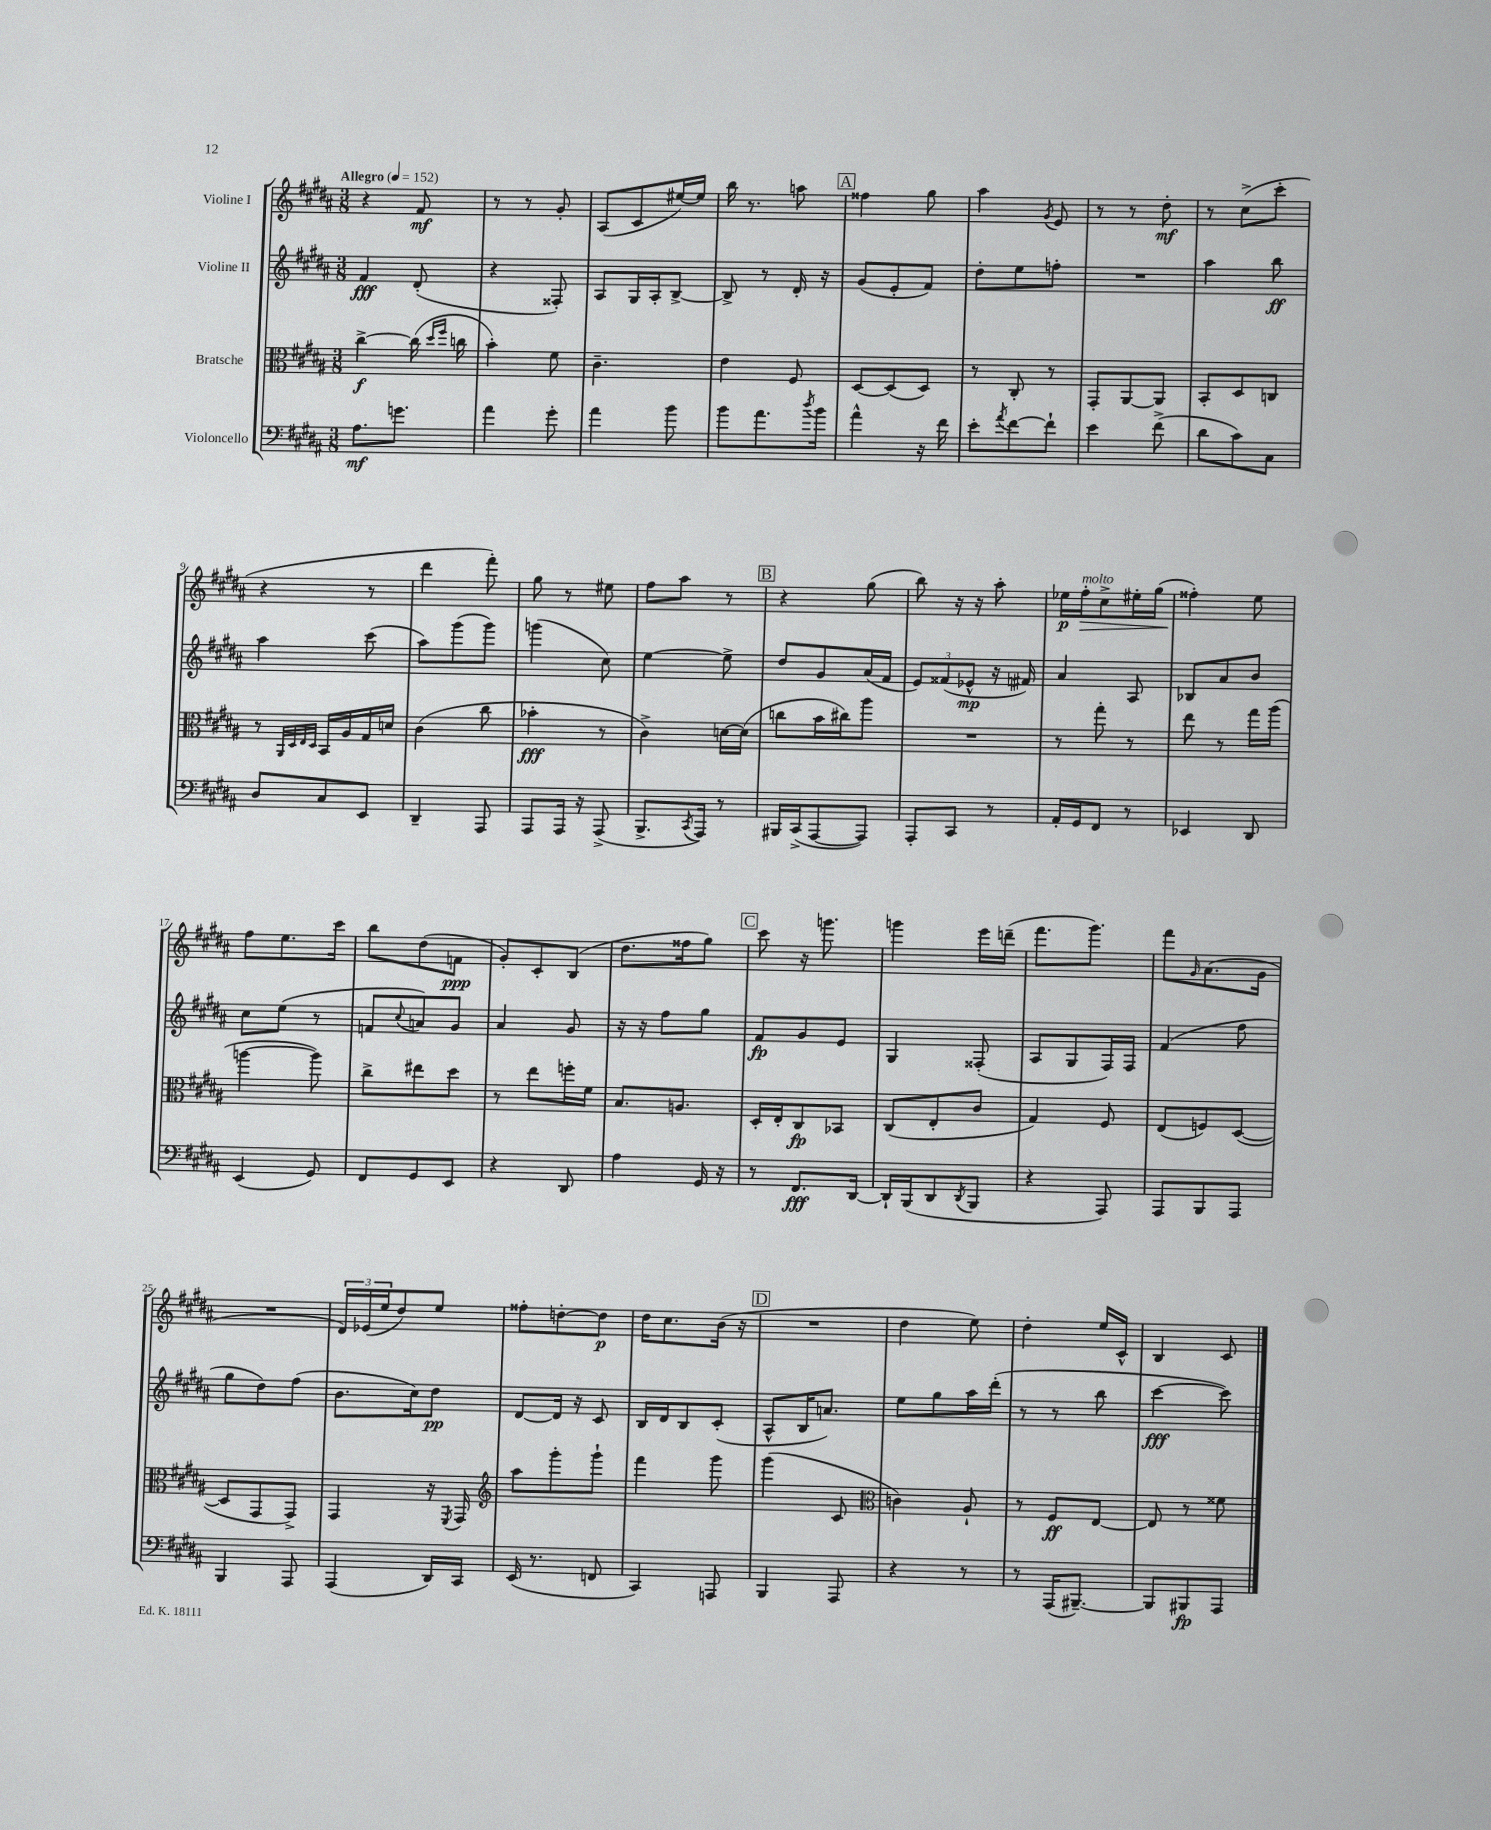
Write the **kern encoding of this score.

**kern	**kern	**kern	**kern
*staff4	*staff3	*staff2	*staff1
*clefF4	*clefC3	*clefG2	*clefG2
*k[f#c#g#d#a#]	*k[f#c#g#d#a#]	*k[f#c#g#d#a#]	*k[f#c#g#d#a#]
*M3/8	*M3/8	*M3/8	*M3/8
*MM152	*MM152	*MM152	*MM152
8.A#\L	[4cc#^\	4f#/	4r
8.g\J	.	.	.
.	(16cc#\]	(8d#'/	8f#/
.	16qqdd#/LL	.	.
.	16qqff#/JJ	.	.
.	16cc\	.	.
=	=	=	=
4a#\	4b'\)	4r	8r
.	.	.	8r
8g#'\	8f#\	8F##'/)	8g#'/
=	=	=	=
4a#\	4.c#~\	8A#/L	(8A#/L
.	.	16G#/L	8c#/
.	.	16A#'/J	.
8b\	.	[8B^/J	[16ee#/L)
.	.	.	16ee#/]JJ
=	=	=	=
8b\L	4e\	8B^/]	16bb\
.	.	.	8.r
8.a#\	.	8r	.
.	8F#/	16d#'/	8aa\
8qdd#/	.	.	.
16b\Jk	.	16r	.
=	=	=	=
4a#^^\	[8D#/L	(8g#/L	4ff##\
.	(8D#/]	8e'/	.
16r	8D#/J)	8f#/J)	8gg#\
16f#\	.	.	.
=	=	=	=
8e'\L	8r	8dd#'\L	4aa#\
8qa#/	.	.	.
[8f#\	8C#'/	8ee\	.
.	.	.	8qg#/
8f#`\]J	8r	8ff'\J	8e/
=	=	=	=
4e\	8GG#'/L	4.r	8r
.	[8AA#/	.	8r
(8f#^\	8AA#/]J	.	8dd#'\
=	=	=	=
8d#\L	8BB'/L	4aa#\	8r
8c#\)	8D#/	.	(8cc#^\L
8C#\J	8C/J	8bb\	8ccc#'\J
=	=	=	=
8D#/L	8r	4aa#\	4r
.	32qqAA#/LLL	.	.
.	32qqD#/	.	.
.	32qqE/	.	.
.	32qqD#/JJJ	.	.
8C#/	16BB/LL	.	.
.	16A#/	.	.
8EE/J	16G#/	(8ccc#\	8r
.	16d/JJ	.	.
=	=	=	=
4DD#~/	(4c#\	8aa#\L)	4ddd#\
.	.	(8ggg#\	.
8AAA#/	8cc#\	8ggg#\J)	8fff#'\)
=	=	=	=
8AAA#/L	4b-'\	(4ggg\	8gg#\
16AAA#/Jk	.	.	8r
16r	.	.	.
(8AAA#^/	8r	8cc#\)	8ee#\
=	=	=	=
8.BBB^/L	4c#^\)	[4ee\	8ff#\L
.	.	.	8aa#\J
8qCC#/	.	.	.
16AAA#/Jk)	.	.	.
8r	[16d\LL	8ee^\]	8r
.	(16d\]JJ	.	.
=	=	=	=
16BBB#/LL	8cc\L	8dd#/L	4r
(16CC#^/J	.	.	.
[8AAA#/	16b\L	8g#/	.
.	16cc#\J)	.	.
8AAA#/]J)	8aa#\J	(16a#/L	(8gg#\
.	.	16f#/JJ	.
=	=	=	=
8AAA#'/L	4.r	12e/L)	8bb\)
.	.	(12f##/	.
8CC#/J	.	.	16r
.	.	12e-^^/J	.
.	.	.	16r
8r	.	16r	8aa#'\
.	.	16f#/)	.
=	=	=	=
16AA#'/LL	8r	4a#/	16ee-\LL
16GG#/J	.	.	16ff#'\J
8FF#/J	8gg#'\	.	8cc#^\
8r	8r	8A#/	16ee#'\L
.	.	.	(16gg#\JJ
=	=	=	=
4EE-/	8ee\	8B-/L	4ff##'\)
.	8r	8a#/	.
8DD#/	16gg#\LL	8b/J	8ee\
.	(16aa#\JJ	.	.
=	=	=	=
(4EE/	[4aa\	8cc#\L	8ff#\L
.	.	(8ee\J	8.ee\
8GG#/)	8aa\])	8r	.
.	.	.	16ccc#\Jk
=	=	=	=
8FF#/L	8cc#^\L	8f/L	8bb\L
.	.	8qqcc#/	.
8GG#/	8ee#\	8a/)	(8dd#\
8EE/J	8dd#\J	8g#/J	8f\J
=	=	=	=
4r	8r	4a#/	8g#'/L)
.	8ee\L	.	8c#'/
8DD#/	16ff'\L	8g#/	(8B/J
.	16f#\JJ	.	.
=	=	=	=
4A#\	8.B/L	16r	8.dd#\L
.	.	16r	.
.	.	8ff#\L	.
.	8.A/J	.	16ff##\k
16GG#/	.	8gg#\J	8gg#\J)
16r	.	.	.
=	=	=	=
8r	16D#'/LL	8f#/L	8ccc#\
.	16E'/J	.	.
8.FF#/L	8C#/	8g#/	16r
.	.	.	8.ggg\
.	8BB-/J	8e/J	.
[16DD#/Jk	.	.	.
=	=	=	=
16DD#`/]LL	(8C#/L	4G#/	4ggg\
(16BBB/J	.	.	.
8DD#/	8E'/	.	.
8qDD#/	.	.	.
8BBB/J	8c#/J	(8F##'/	16eee\LL
.	.	.	(16ddd~\JJ
=	=	=	=
4r	4G#/)	8A#/L	8.fff#\L
.	.	8G#/	.
.	.	.	8.ggg#\J)
8AAA#/)	8F#/	16F#/L)	.
.	.	16F#/JJ	.
=	=	=	=
8AAA#/L	(8E/L	(4f#/	8fff#\L
.	.	.	16qqg#/
8BBB/	8F/)	.	(8.a#\
8AAA#/J	([8D#/J	8ff#\	.
.	.	.	16g#\Jk
=	=	=	=
4BBB/	8D#/]L	8gg#\L	4.r
.	8GG#/	8dd#\)	.
8AAA#/	8GG#^/J)	(8ff#\J	.
=	=	=	=
(4AAA#/	4GG#/	8.b\L	24d#/LL)
.	.	.	(24e-/
.	.	.	24ee/J
.	.	.	8dd#/)
.	.	16cc#\k)	.
16DD#/LL)	16r	8dd#\J	8ee/J
.	8qFF#/	.	.
16CC#/JJ	16GG#/	.	.
=	=	=	=
*	*clefG2	*	*
(16EE/	8aa#\L	[8d#/L	8ff##'\L
8.r	.	.	.
.	8ggg#'\	16d#/]Jk	[8dd'\
.	.	16r	.
8FF/	8ggg#`\J	8c#/	8dd\]J
=	=	=	=
4CC#/)	4fff#\	16B/LL	16dd#\LK
.	.	16d#/J	8.cc#\
.	.	8B/	.
8AAA/	8ggg#\	(8c#'/J	(16b\Jk
.	.	.	16r
=	=	=	=
4BBB/	(4ggg#\	8A#^^/L	4.r
.	.	16B/K	.
.	.	8.a/J)	.
8AAA#/	8c#/	.	.
=	=	=	=
*	*clefC3	*	*
4r	4c\)	8ee\L	4dd#\
.	.	8gg#\	.
8r	8A#`/	16aa#\L	8ee\)
.	.	(16ddd#'\JJ	.
=	=	=	=
8r	8r	8r	4dd#'\
(16AAA#/LK	8F#/L	8r	.
[8.BBB#~/J)	.	.	.
.	[8E/J	8bb\	16ee/LL
.	.	.	16c#^^/JJ
=	=	=	=
8BBB#/]L	8E/]	[4ccc#\	4B/
8BBB#/	8r	.	.
8AAA#/J	8f##\	8ccc#\])	8c#/
==	==	==	==
*-	*-	*-	*-
